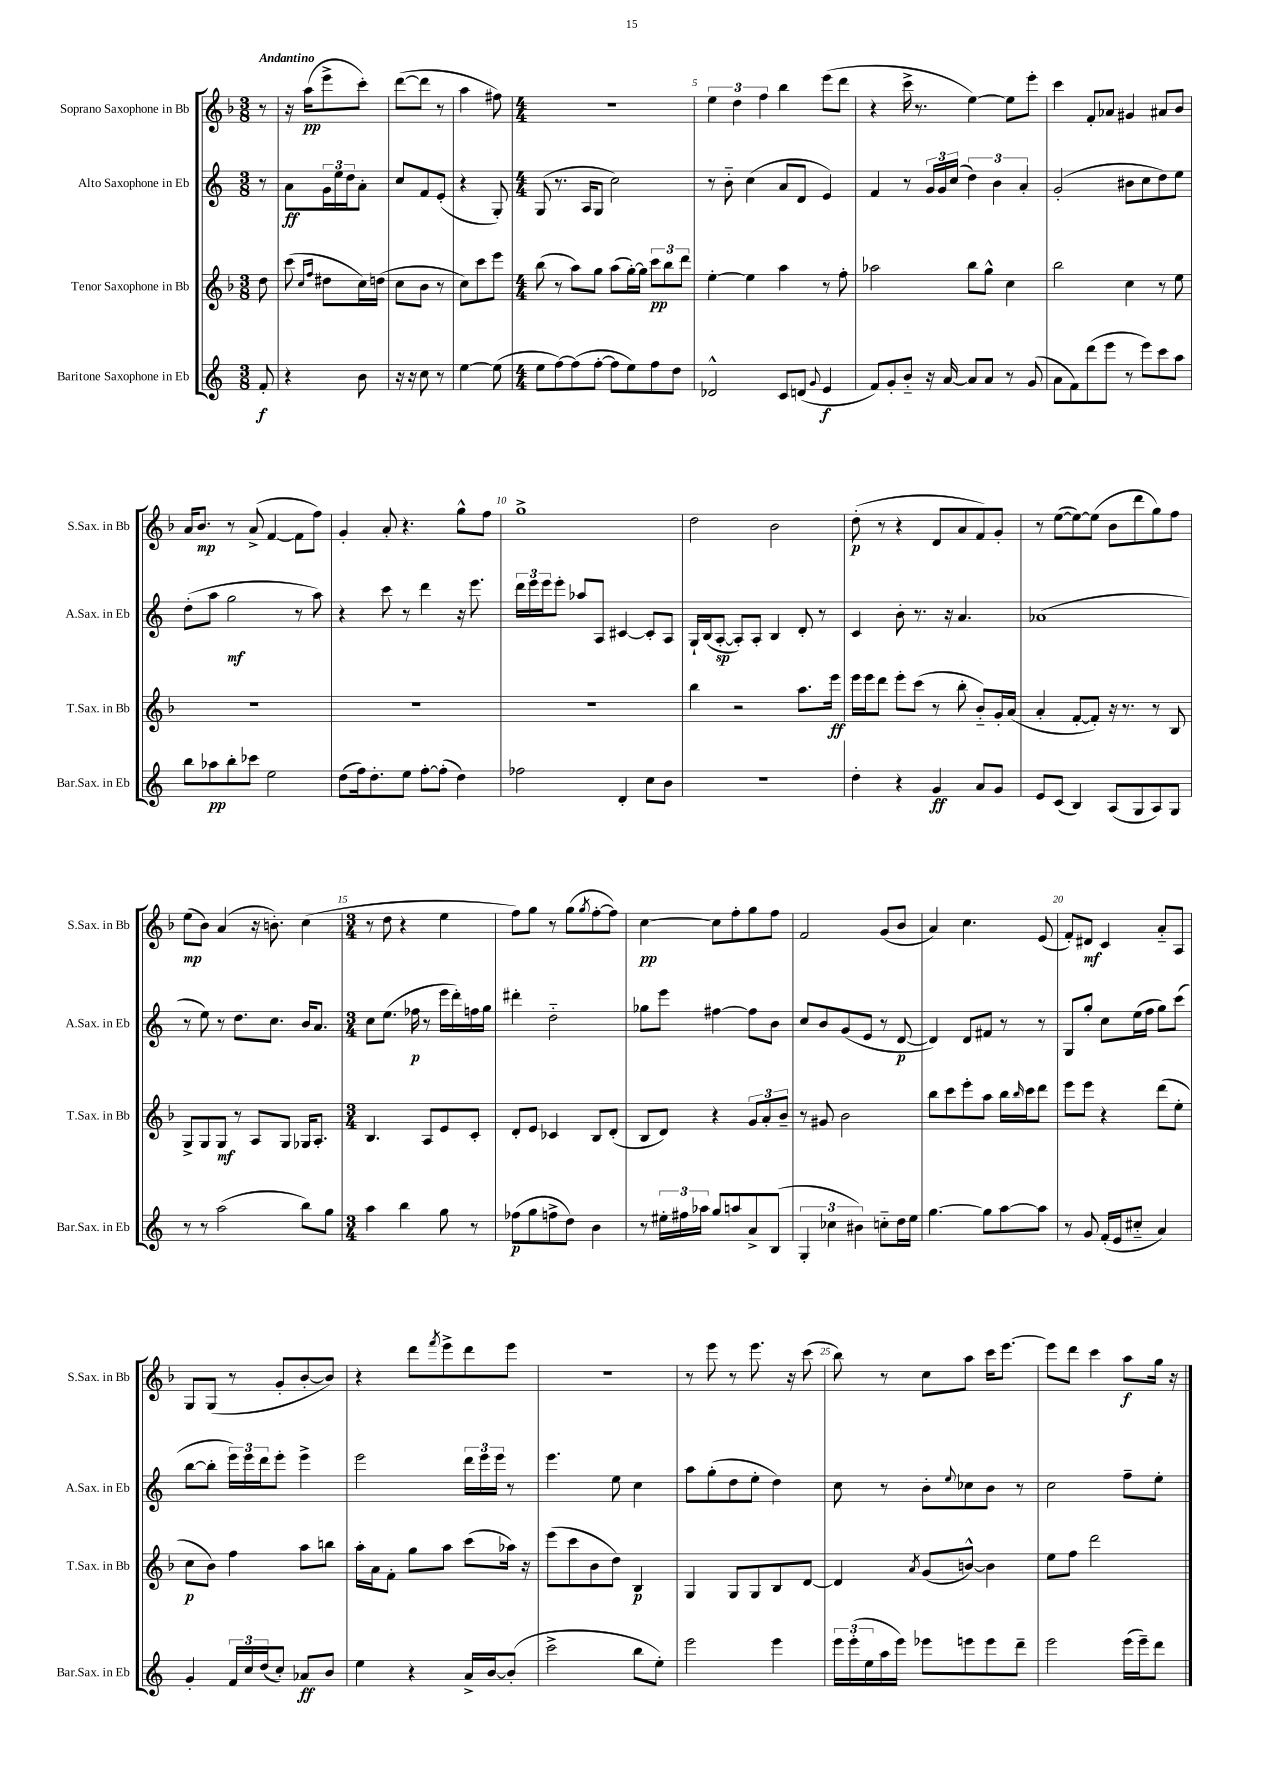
<<
\new StaffGroup <<
\new Staff = "s0" \with { instrumentName = "Soprano Saxophone in Bb" shortInstrumentName = "S.Sax. in Bb" } {
    \clef treble \key f \major \numericTimeSignature \time 3/8 \partial 8 \tempo "Andantino"
    r8 |
    r16 a''16\pp( e'''8-> c'''8-.) |
    d'''8~( d'''8 r8 |
    a''4 fis''8) |
    \numericTimeSignature \time 4/4 R1 |
    \tuplet 3/2 { e''4 d''4 f''4 } bes''4 e'''8( d'''8 |
    r4 c'''16-> r8. e''4~) e''8 e'''8-. |
    c'''4 f'8-. aes'8 gis'4 ais'8 bes'8 |
    a'16 bes'8.\mp r8 a'8->( f'4~ f'8 f''8) |
    g'4-. a'8-. r4. g''8-^ f''8 |
    g''1-> |
    d''2 bes'2 |
    d''8-.\p( r8 r4 d'8 a'8 f'8) g'8-. |
    r8 e''8~( e''8~) e''8( bes'8 d'''8 g''8) f''8 |
    e''8\mp( bes'8) a'4( r16 b'8.-.) c''4( |
    \numericTimeSignature \time 3/4 r8 d''8 r4 e''4 |
    f''8) g''8 r8 g''8( \acciaccatura { g''8 } f''8~-. f''8) |
    c''4~\pp c''8 f''8-. g''8 f''8 |
    f'2 g'8( bes'8 |
    a'4) c''4. e'8( |
    f'8-.) dis'8\mf c'4 a'8-_ a8 |
    g8 g8( r8 g'8-. bes'8~-. bes'8) |
    r4 d'''8 \acciaccatura { f'''8 } e'''8-> d'''8 e'''8 |
    R2. |
    r8 e'''8 r8 e'''8. r16 c'''8( |
    bes''8) r8 c''8 a''8 c'''16 e'''8.~ |
    e'''8 d'''8 c'''4 a''8\f g''16 r16 \bar "|." |
}
\new Staff = "s1" \with { instrumentName = "Alto Saxophone in Eb" shortInstrumentName = "A.Sax. in Eb" } {
    \clef treble \key c \major \numericTimeSignature \time 3/8 \partial 8
    r8 |
    a'8\ff \tuplet 3/2 { g'16 e''16 d''16 } a'8-. |
    c''8 f'8 e'8-.( |
    r4 g8-.) |
    \numericTimeSignature \time 4/4 g8( r8. a16 g8 c''2) |
    r8 b'8-_ c''4( a'8 d'8 e'4) |
    f'4 r8 \tuplet 3/2 { g'16 g'16 c''16( } \tuplet 3/2 { d''4) b'4 a'4-. } |
    g'2-.( bis'8 c''8 d''8) e''8 |
    d''8-.( a''8 g''2\mf r8 a''8) |
    r4 c'''8 r8 d'''4 r16 e'''8. |
    \tuplet 3/2 { d'''16 e'''16 e'''16 } e'''8-. aes''8 a8 cis'4~ cis'8-. a8 |
    g16-! b16( a8~-.\sp a8-.) a8-. b4 d'8-. r8 |
    c'4 b'8-. r8. r16 a'4. |
    aes'1( |
    r8 e''8) r8 d''8. c''8. b'16 a'8. |
    \numericTimeSignature \time 3/4 c''8 e''8.( fes''16\p r8 e'''16 d'''16-.) f''16 g''16 |
    dis'''4-. d''2-_ |
    ges''8 e'''8 fis''4~ fis''8 b'8 |
    c''8 b'8 g'8( e'8 r8 d'8~\p |
    d'4) d'8 fis'8 r8 r8 |
    g8 g''8-. c''8 e''16( f''16 g''8) c'''8( |
    b''8~ b''8-. \tuplet 3/2 { e'''16) e'''16 d'''16 } e'''8-. e'''4-> |
    e'''2 \tuplet 3/2 { d'''16 e'''16 e'''16 } r8 |
    e'''4. e''8 c''4 |
    a''8 g''8-.( d''8 e''8-. d''4) |
    c''8 r8 b'8-. \appoggiatura { e''8 } ces''8 b'8 r8 |
    c''2 f''8-- e''8-. \bar "|." |
}
\new Staff = "s2" \with { instrumentName = "Tenor Saxophone in Bb" shortInstrumentName = "T.Sax. in Bb" } {
    \clef treble \key f \major \numericTimeSignature \time 3/8 \partial 8
    d''8 |
    c'''8( \grace { c''16 f''16 } dis''8 c''16) d''16( |
    c''8 bes'8 r8 |
    c''8) c'''8 e'''8 |
    \numericTimeSignature \time 4/4 bes''8( r8 a''8) g''8 a''8( g''16~-.) g''16 \tuplet 3/2 { c'''8\pp bes''8 d'''8 } |
    e''4~-. e''4 a''4 r8 f''8-. |
    aes''2 bes''8 g''8-^ c''4 |
    bes''2 c''4 r8 e''8 |
    R1 |
    R1 |
    R1 |
    bes''4 r2 a''8. e'''16\ff |
    e'''16 e'''16 d'''8 e'''8-. c'''8( r8 bes''8-. bes'8-_) g'16-. a'16( |
    a'4-. f'8~-. f'8-.) r16 r8. r8 bes8 |
    g8-> g8 g8\mf r8 a8 g8 ges16 a8.-. |
    \numericTimeSignature \time 3/4 bes4. a8 e'8 c'8-. |
    d'8-. e'8 ces'4 bes8 d'8-.( |
    bes8 d'8) r4 \tuplet 3/2 { g'8 a'8-. bes'8-- } |
    r8 gis'8 bes'2 |
    bes''8 c'''8 e'''8-. a''8 bes''16 \grace { bes''16 } c'''16 d'''8 |
    e'''8 e'''8 r4 d'''8( e''8-. |
    c''8\p bes'8) f''4 a''8 b''8 |
    a''16-. a'16 f'8-. g''8 a''8 c'''8( aes''16) r16 |
    e'''8( c'''8 bes'8 d''8) bes4\p |
    g4 g8 g8 bes8 d'8~ |
    d'4 \acciaccatura { a'8 } g'8( b'8~-^) b'4 |
    e''8 f''8 d'''2 \bar "|." |
}
\new Staff = "s3" \with { instrumentName = "Baritone Saxophone in Eb" shortInstrumentName = "Bar.Sax. in Eb" } {
    \clef treble \key c \major \numericTimeSignature \time 3/8 \partial 8
    f'8-.\f |
    r4 b'8 |
    r16 r16 c''8 r8 |
    e''4~ e''8( |
    \numericTimeSignature \time 4/4 e''8 f''8~) f''8( f''8~-. f''8 e''8) f''8 d''8 |
    des'2-^ c'8 d'8( \appoggiatura { g'8 } e'4\f |
    f'8) g'8-. b'8-_ r16 a'16~ a'8 a'8 r8 g'8( |
    a'8 f'8) d'''8( e'''8 r8 e'''8) c'''8 a''8 |
    b''8 aes''8\pp b''8-. ces'''8 e''2 |
    d''8( f''16) d''8.-. e''8 f''8~-. f''8-.( d''4) |
    fes''2 d'4-. c''8 b'8 |
    R1 |
    d''4-. r4 g'4\ff a'8 g'8 |
    e'8 c'8( b4) a8( g8 a8) g8 |
    r8 r8 a''2( b''8) g''8 |
    \numericTimeSignature \time 3/4 a''4 b''4 g''8 r8 |
    fes''8\p( g''8 f''8-> d''8) b'4 |
    r8 \tuplet 3/2 { eis''16-. fis''16 aes''16 } g''8 a''8 a'8-> b8( |
    \tuplet 3/2 { g4-. ces''4 bis'4) } c''8-_ d''16 e''16 |
    g''4.~ g''8 a''8~ a''8 |
    r8 g'8 f'16-.( e'16 cis''8-_ a'4) |
    g'4-. \tuplet 3/2 { f'16 c''16 d''16( } c''8-.) aes'8\ff b'8 |
    e''4 r4 a'16-> b'16~ b'8-.( |
    c'''2-> b''8 e''8-.) |
    e'''2 e'''4 |
    \tuplet 3/2 { e'''16 e'''16-.( e''16 } a''16 e'''16) ees'''8 e'''8 e'''8 d'''8-- |
    e'''2 e'''16( e'''16--) d'''8 \bar "|." |
}
>>
>>
\layout { \context { \Score \override BarNumber.break-visibility = ##(#f #t #t) barNumberVisibility = #(every-nth-bar-number-visible 5) } }
